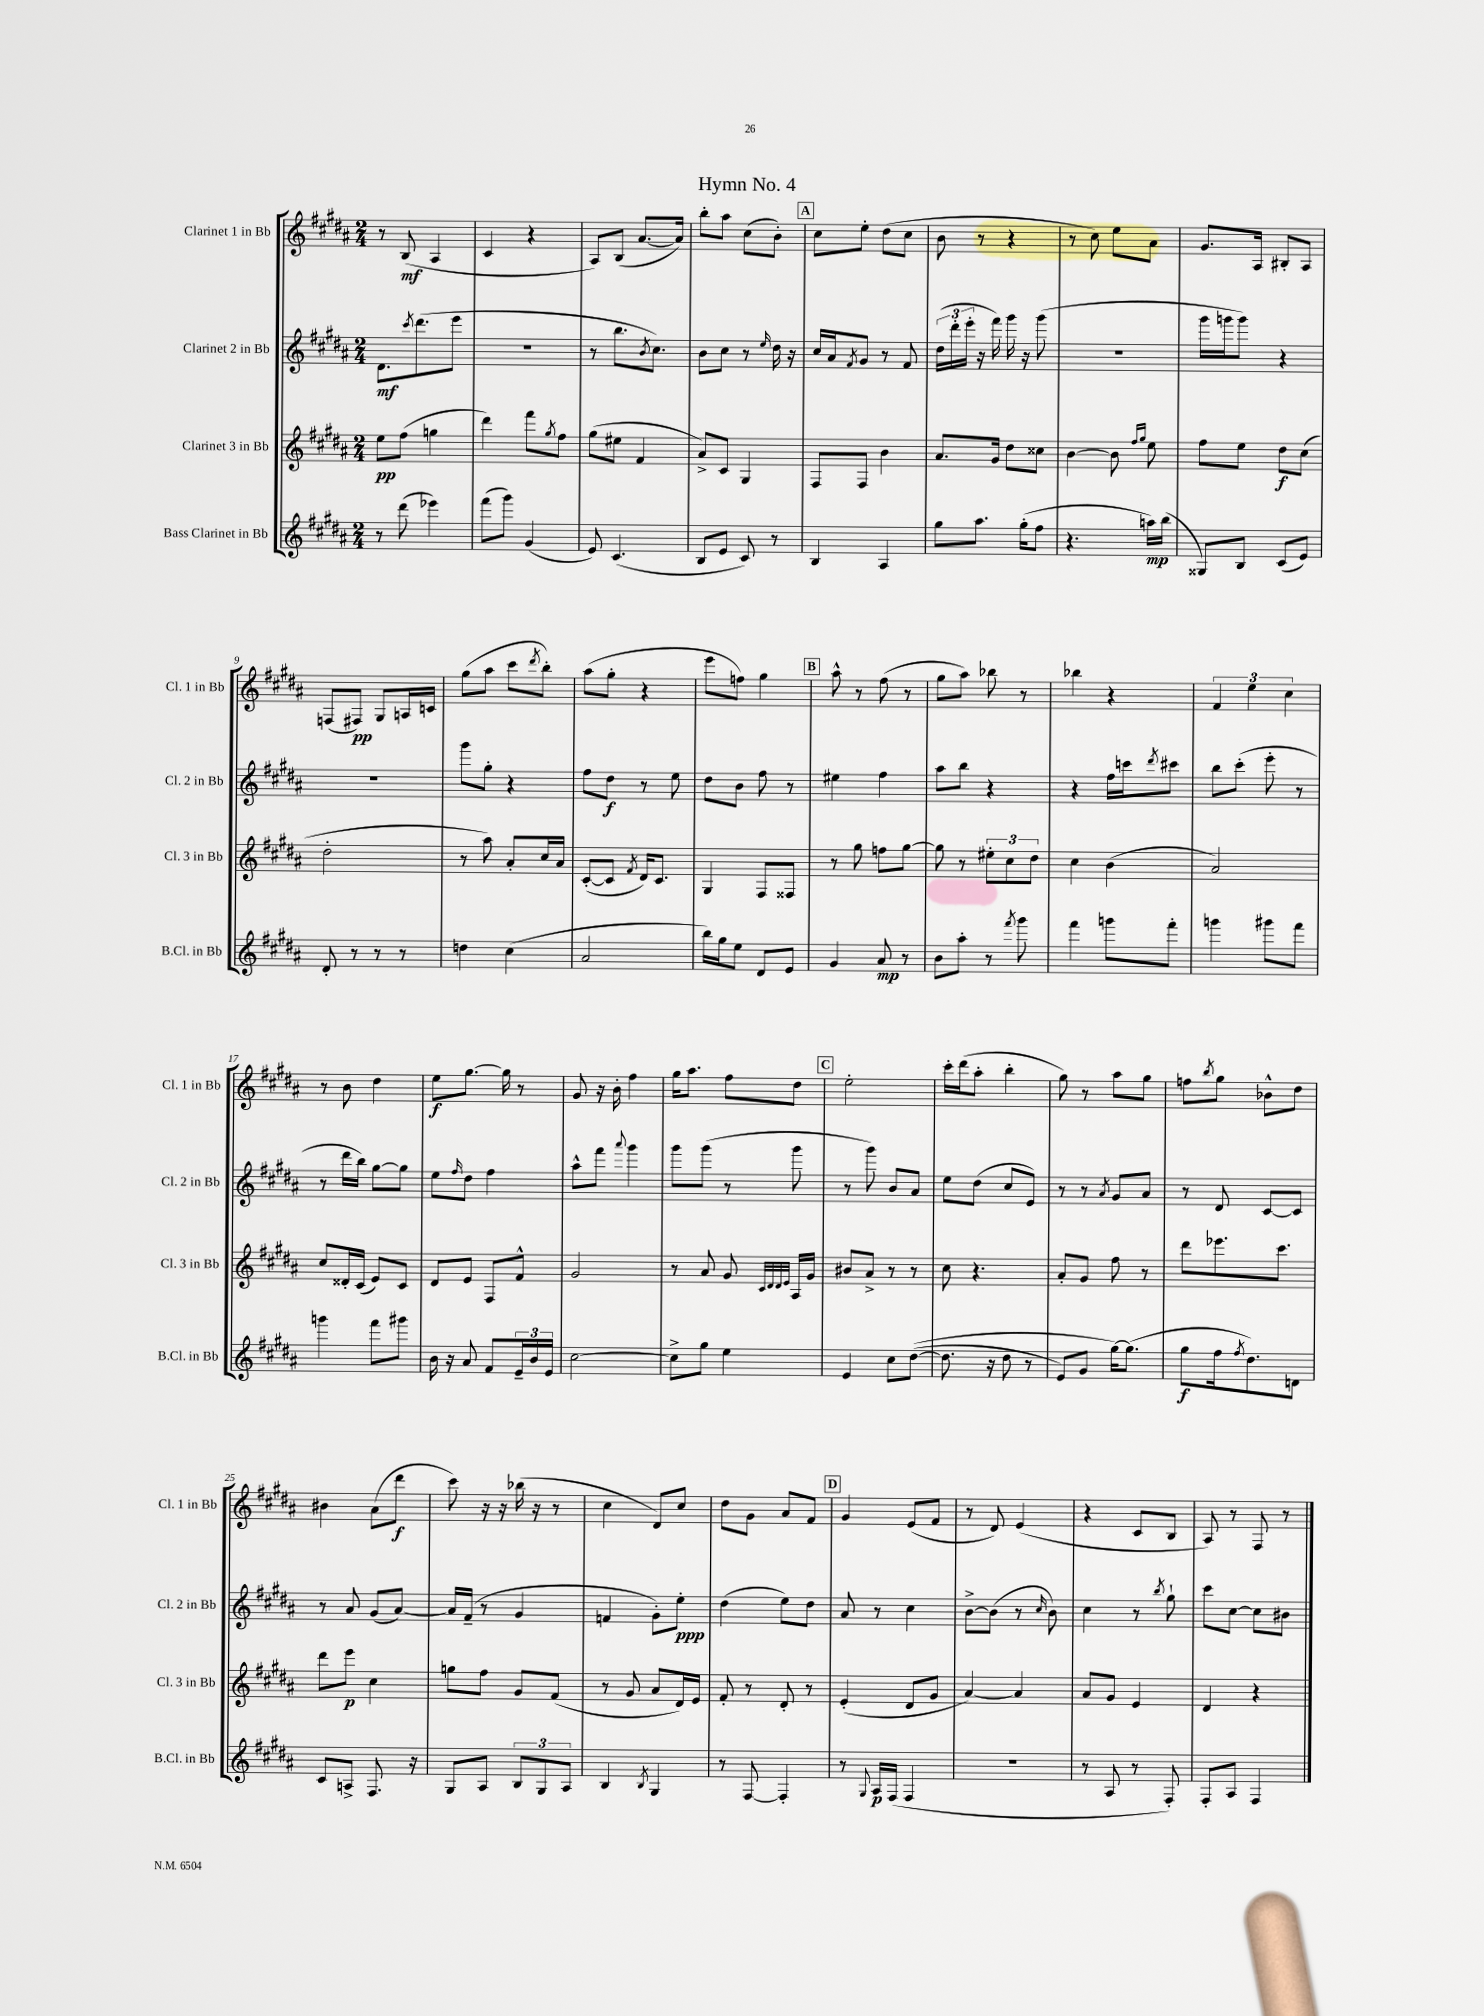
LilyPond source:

\header { title = "Hymn No. 4" }
<<
\new StaffGroup <<
\new Staff = "s0" \with { instrumentName = "Clarinet 1 in Bb" shortInstrumentName = "Cl. 1 in Bb" } {
    \clef treble \key b \major \numericTimeSignature \time 2/4
    r8 b8\mf( ais4 |
    cis'4 r4 |
    ais8) b8( ais'8.~ ais'16) |
    b''8-. ais''8 cis''8( b'8-.) |
    \mark \markup { \box "A" } cis''8 e''8-. dis''8( cis''8 |
    b'8 r8 r4 |
    r8 cis''8) e''8 ais'8 |
    gis'8. ais16 bis8-. ais8 |
    f8( fis8\pp) gis8 a16 c'16 |
    gis''8( ais''8 cis'''8 \acciaccatura { dis'''8 } b''8-.) |
    ais''8( gis''8-. r4 |
    e'''8 f''8) gis''4 |
    \mark \markup { \box "B" } ais''8-^ r8 fis''8( r8 |
    gis''8 ais''8) bes''8 r8 |
    bes''4 r4 |
    \tuplet 3/2 { fis'4 e''4 cis''4 } |
    r8 b'8 dis''4 |
    e''8\f gis''8.~ gis''16 r8 |
    gis'8 r16 b'16-. fis''4 |
    gis''16 ais''8. fis''8 dis''8 |
    \mark \markup { \box "C" } e''2-. |
    cis'''16-. dis'''16( ais''8-. b''4-. |
    gis''8) r8 ais''8 gis''8 |
    f''8 \acciaccatura { b''8 } gis''8 bes'8-^ dis''8 |
    bis'4 ais'8( dis'''8\f |
    cis'''8) r16 r16 bes''16( r16 r8 |
    cis''4 dis'8) cis''8 |
    dis''8 gis'8 ais'8 fis'8 |
    \mark \markup { \box "D" } gis'4 e'8( fis'8 |
    r8 dis'8) e'4( |
    r4 cis'8 b8 |
    ais8) r8 fis8 r8 \bar "|." |
}
\new Staff = "s1" \with { instrumentName = "Clarinet 2 in Bb" shortInstrumentName = "Cl. 2 in Bb" } {
    \clef treble \key b \major \numericTimeSignature \time 2/4
    dis'8.\mf \acciaccatura { cis'''8 } dis'''8.( e'''8 |
    R2 |
    r8 b''8. \acciaccatura { b'8 } cis''8.) |
    b'8 cis''8 r8 \grace { e''16 } dis''16 r16 |
    \mark \markup { \box "A" } cis''16 ais'16 \acciaccatura { fis'8 } gis'8 r8 fis'8 |
    \tuplet 3/2 { dis''16( dis'''16-. e'''16-. } r16 fis'''16) gis'''16 r16 gis'''8( |
    r2 |
    gis'''16 g'''16 g'''8) r4 |
    r2 |
    gis'''8 gis''8-. r4 |
    fis''8 dis''8\f r8 e''8 |
    dis''8 b'8 fis''8 r8 |
    \mark \markup { \box "B" } eis''4 fis''4 |
    ais''8 b''8 r4 |
    r4 fis''16 c'''16 \acciaccatura { dis'''8 } cis'''8 |
    b''8 cis'''8-.( e'''8-. r8 |
    r8 dis'''16 b''16) gis''8~ gis''8 |
    e''8 \grace { fis''16 } dis''8 fis''4 |
    ais''8-^ fis'''8 \appoggiatura { ais'''8 } gis'''4 |
    gis'''8 gis'''8( r8 gis'''8 |
    \mark \markup { \box "C" } r8 gis'''8) b'8 ais'8 |
    e''8 dis''8( cis''8 e'8) |
    r8 r8 \acciaccatura { ais'8 } gis'8 ais'8 |
    r8 dis'8 cis'8~ cis'8 |
    r8 ais'8 gis'8( ais'8~) |
    ais'16 fis'16--( r8 gis'4 |
    f'4 gis'8-.) e''8-.\ppp |
    dis''4( e''8) dis''8 |
    \mark \markup { \box "D" } ais'8 r8 cis''4 |
    b'8~-> b'8( r8 \grace { cis''16 } b'8) |
    cis''4 r8 \acciaccatura { b''8 } gis''8-! |
    cis'''8 cis''8~ cis''8 bis'8 \bar "|." |
}
\new Staff = "s2" \with { instrumentName = "Clarinet 3 in Bb" shortInstrumentName = "Cl. 3 in Bb" } {
    \clef treble \key b \major \numericTimeSignature \time 2/4
    e''8\pp fis''8( g''4 |
    dis'''4) fis'''8 \acciaccatura { gis''8 } fis''8 |
    gis''8( eis''8 fis'4 |
    ais'8->) cis'8 gis4 |
    \mark \markup { \box "A" } fis8 fis8 b'4 |
    ais'8. gis'16 dis''8 cisis''8 |
    b'4~ b'8 \grace { fis''16 gis''16 } e''8 |
    fis''8 e''8 dis''8\f cis''8( |
    dis''2-. |
    r8 ais''8) ais'8-. cis''16 ais'16 |
    cis'8~-.( cis'8 \acciaccatura { fis'8 } dis'16) cis'8. |
    gis4 fis8 fisis8 |
    \mark \markup { \box "B" } r8 gis''8 f''8 gis''8~ |
    gis''8 r8 \tuplet 3/2 { eis''8-. cis''8 dis''8 } |
    cis''4 b'4( |
    ais'2) |
    cis''8 disis'16-. cis'16( e'8) cis'8 |
    dis'8 e'8 fis8 fis'8-^ |
    gis'2 |
    r8 ais'8 gis'8 \grace { cis'32 dis'32 dis'32 e'32 } ais16 gis'16 |
    \mark \markup { \box "C" } bis'8 ais'8-> r8 r8 |
    cis''8 r4. |
    ais'8-. gis'8 fis''8 r8 |
    dis'''8 ees'''8. cis'''8. |
    dis'''8 e'''8\p cis''4 |
    g''8 fis''8 gis'8 fis'8( |
    r8 gis'8 ais'8 dis'16) e'16 |
    fis'8-. r8 dis'8-. r8 |
    \mark \markup { \box "D" } e'4-.( dis'8 gis'8 |
    ais'4~) ais'4 |
    ais'8 gis'8 e'4 |
    dis'4 r4 \bar "|." |
}
\new Staff = "s3" \with { instrumentName = "Bass Clarinet in Bb" shortInstrumentName = "B.Cl. in Bb" } {
    \clef treble \key b \major \numericTimeSignature \time 2/4
    r8 dis'''8( ees'''4) |
    fis'''8( gis'''8) gis'4( |
    e'8) cis'4.( |
    b8 e'8 cis'8) r8 |
    \mark \markup { \box "A" } b4 ais4 |
    gis''8 ais''8. gis''16-.( fis''8 |
    r4. a''16\mp) b''16( |
    gisis8) b8 cis'8( e'8) |
    dis'8-. r8 r8 r8 |
    d''4 cis''4( |
    ais'2 |
    b''16) gis''16 e''8 dis'8 e'8 |
    \mark \markup { \box "B" } gis'4 ais'8\mp r8 |
    b'8 ais''8-. r8 \acciaccatura { fis'''8 } gis'''8 |
    fis'''4 g'''8 fis'''8-. |
    g'''4 gis'''8 fis'''8 |
    g'''4 fis'''8 gis'''8 |
    b'16 r16 ais'8 fis'8 \tuplet 3/2 { e'16-- b'16 e'16 } |
    cis''2~ |
    cis''8-> gis''8 e''4 |
    \mark \markup { \box "C" } e'4 cis''8 dis''8~(\( |
    dis''8. r16 dis''8 r8 |
    e'8) gis'8 gis''16~\) gis''8.( |
    gis''8\f fis''16 \acciaccatura { fis''8 } dis''8.) d'8 |
    cis'8 a8-> fis8. r16 |
    gis8 ais8 \tuplet 3/2 { b8 gis8 ais8 } |
    b4 \acciaccatura { b8 } gis4 |
    r8 fis8~ fis4-. |
    \mark \markup { \box "D" } r8 \appoggiatura { gis8 } ais16\p fis16( fis4 |
    r2 |
    r8 ais8 r8 fis8-.) |
    fis8-. ais8 fis4 \bar "|." |
}
>>
>>
